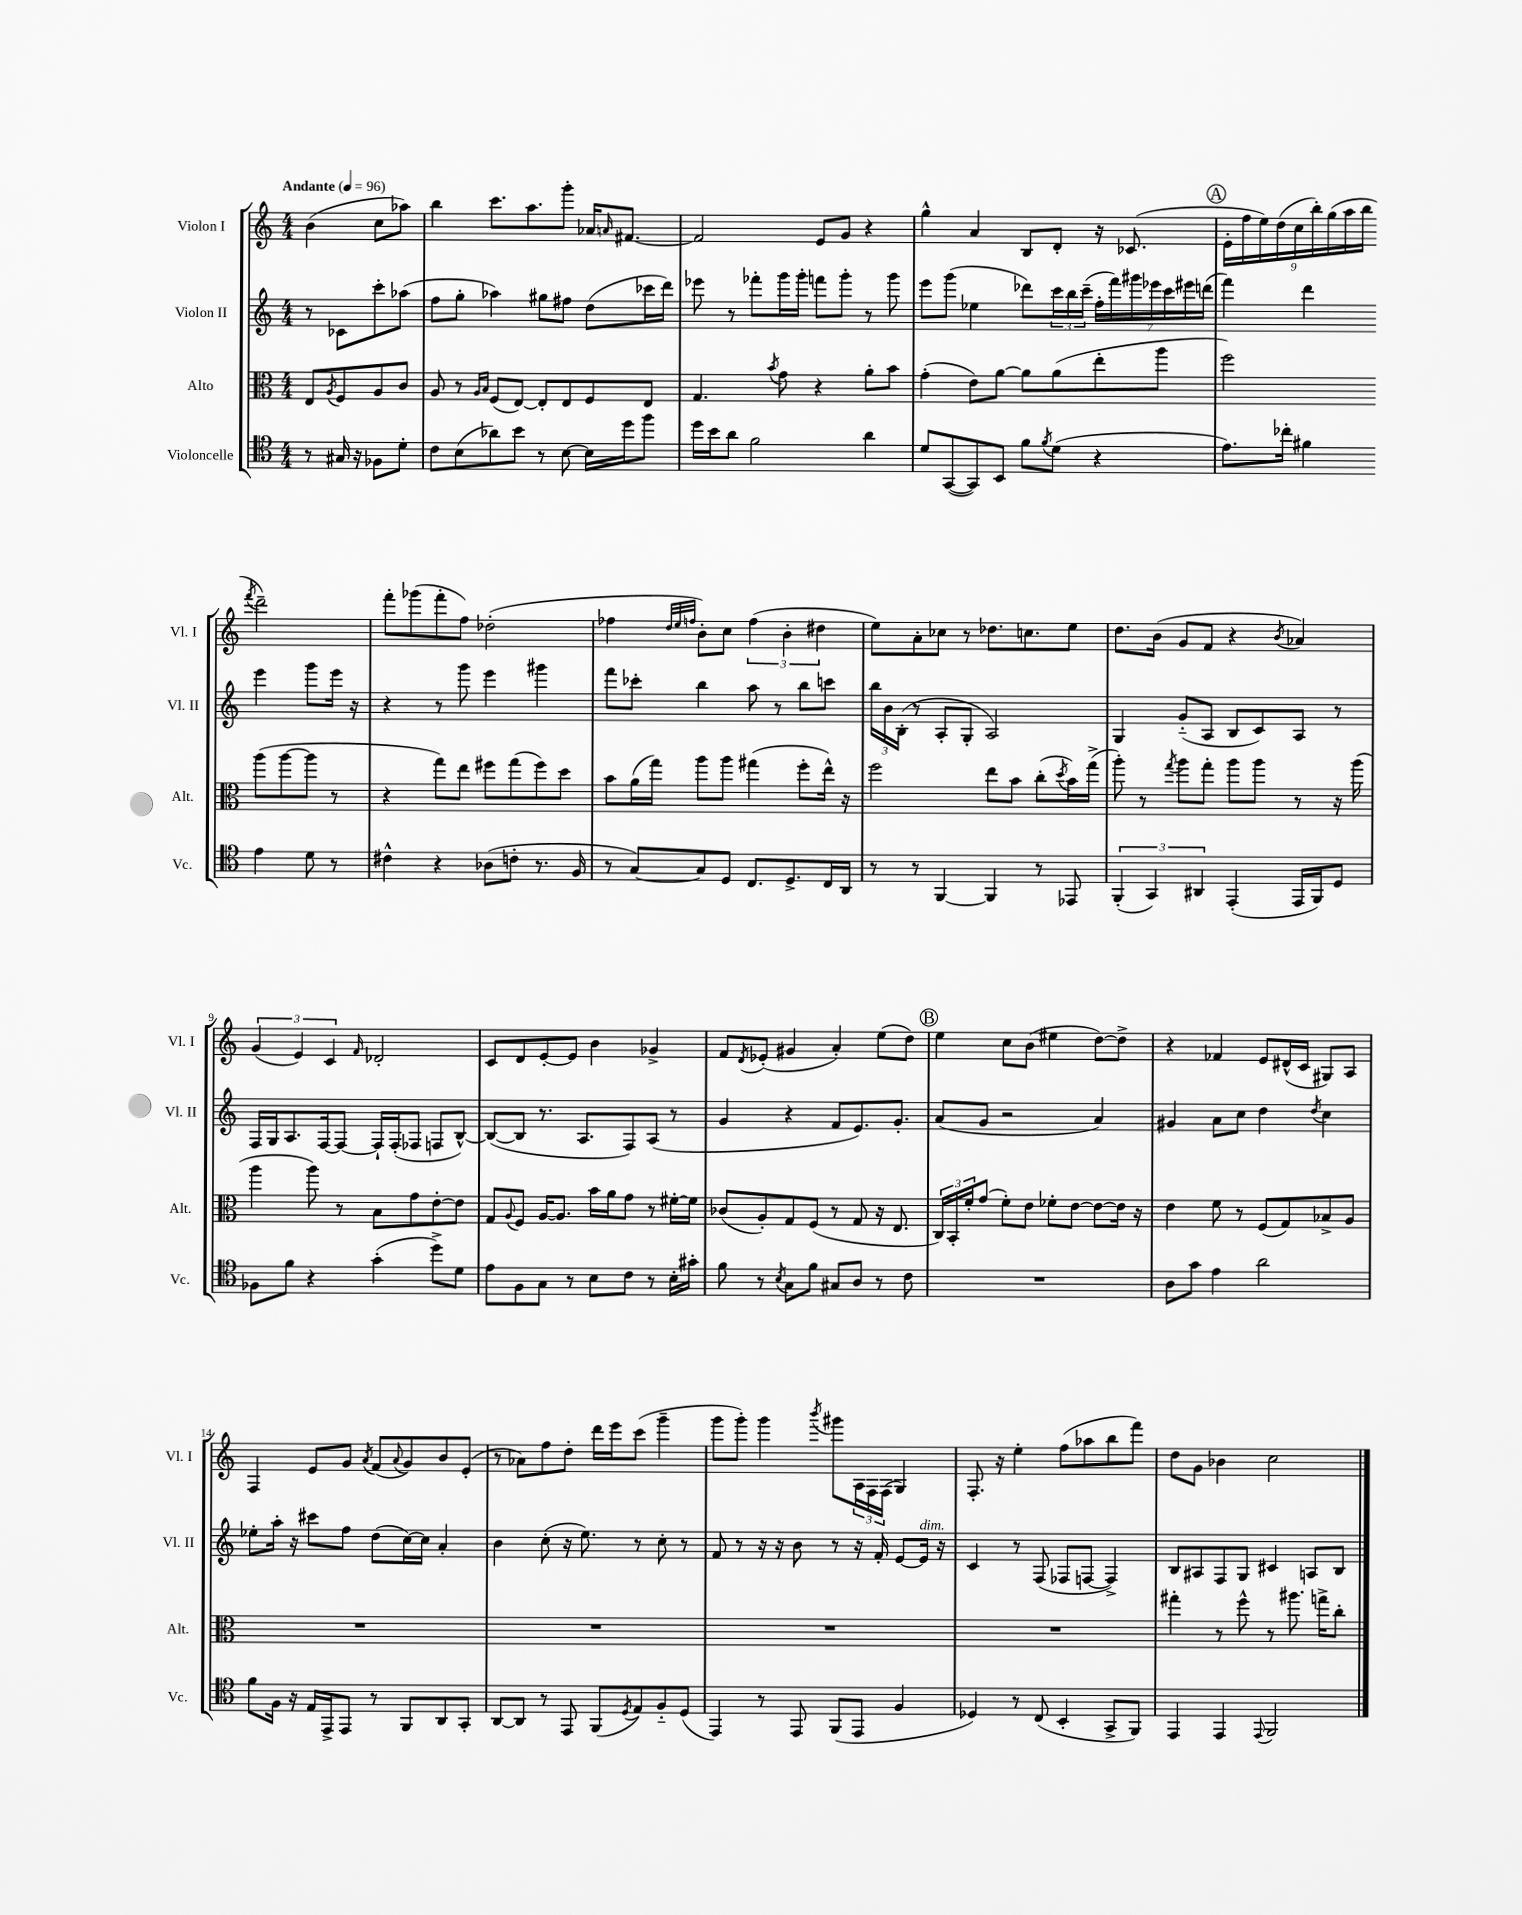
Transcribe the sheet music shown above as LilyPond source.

<<
\new StaffGroup <<
\new Staff = "s0" \with { instrumentName = "Violon I" shortInstrumentName = "Vl. I" } {
    \clef treble \key c \major \numericTimeSignature \time 4/4 \partial 2 \tempo "Andante" 4 = 96
    b'4( c''8 aes''8) |
    b''4 c'''8. a''8. g'''8-. aes'16 \grace { a'16 } fis'8.~ |
    fis'2 e'8 g'8 r4 |
    g''4-^ a'4 b8 d'8-. r16 ces'8.( |
    \mark \markup { \circle "A" } \tuplet 9/8 { e'16-. f''16 e''16) d''16( c''16 b''16-.) g''16( a''16 b''16 } \acciaccatura { f'''8 } d'''2--) |
    f'''8-. ges'''8( f'''8-. f''8) des''2-.( |
    fes''4 \grace { d''32 e''32 f''32 } b'8-.) c''8 \tuplet 3/2 { f''4( b'4-. dis''4 } |
    e''8) a'8-. ces''8 r8 des''8. c''8. e''8 |
    d''8. b'16( g'8 f'8 r4 \acciaccatura { b'8 } aes'4) |
    \tuplet 3/2 { g'4( e'4) c'4 } \grace { f'16 } des'2-. |
    c'8 d'8 e'8~-. e'8 b'4 ges'4-> |
    f'8 \acciaccatura { d'8 } ees'8-.( gis'4 a'4-.) e''8( d''8) |
    \mark \markup { \circle "B" } e''4 c''8 b'8( eis''4 d''8~) d''8-> |
    r4 fes'4 e'8 dis'16-^( c'16 gis8) a8 |
    f4 e'8 g'8 \acciaccatura { a'8 } f'8( \appoggiatura { a'8 } g'8) b'8 e'8-.( |
    r8 aes'8) f''8 d''8-. d'''16 e'''16 c'''8( g'''4-- |
    g'''8 g'''8-.) g'''4 \acciaccatura { b'''8 } gis'''8 \tuplet 3/2 { a16 f16 f16( } g4) |
    f8.-. r16 e''4-. f''8( aes''8 b''8 f'''8) |
    d''8 g'8 bes'4 c''2 \bar "|." |
}
\new Staff = "s1" \with { instrumentName = "Violon II" shortInstrumentName = "Vl. II" } {
    \clef treble \key c \major \numericTimeSignature \time 4/4 \partial 2
    r8 ces'8 c'''8-. aes''8( |
    f''8 g''8-. aes''4) gis''8 fis''8 d''8( ces'''16 d'''16) |
    ees'''8 r8 fes'''8-. g'''16 g'''16-. f'''8 g'''8-. r8 g'''8 |
    e'''8 g'''8( ees''4 des'''8) \tuplet 3/2 { c'''16 b''16 c'''16--( } \tuplet 7/4 { f''16-. f'''16) gis'''16 ees'''16 c'''16 eis'''16 d'''16( } |
    \mark \markup { \circle "A" } f'''4) d'''4 e'''4 g'''8 e'''16 r16 |
    r4 r8 g'''8 e'''4 gis'''4 |
    f'''8 ces'''8-. b''4 a''8 r8 b''8 c'''8 |
    \tuplet 3/2 { b''16 b'16 b16-.( } r8 a8-. g8-. a2) |
    g4 g'8-_( a8 b8 c'8) a8 r8 |
    f16 g16 a8. f16~ f8~ f16-! f16-.( fes8 f8 b8~-^) |
    b8~( b8 r8. a8. f8) a8( r8 |
    g'4 r4 f'8 e'8.) g'8.-. |
    \mark \markup { \circle "B" } a'8( g'8 r2 a'4) |
    gis'4 a'8 c''8 d''4 \acciaccatura { d''8 } c''4 |
    ees''8-. a''16-. r16 cis'''8 f''8 d''8( c''16~) c''16 a'4-. |
    b'4 c''8-.( r16 e''8.) r8 c''8-. r8 |
    f'8 r8 r16 r16 b'8 r8 r16 f'16-. e'8~ e'16^\markup { \italic "dim." } r16 |
    c'4 r8 f8( fes8 f8~ f4->) |
    b8 ais8 f8 g8 cis'4 a8 b8 \bar "|." |
}
\new Staff = "s2" \with { instrumentName = "Alto" shortInstrumentName = "Alt." } {
    \clef alto \key c \major \numericTimeSignature \time 4/4 \partial 2
    e8 \acciaccatura { a8 } f8 a8 c'8 |
    a8 r8 \grace { a16 b16 } f8( e8~) e8-. e8 f8 e8 |
    g4. \acciaccatura { b'8 } g'8 r4 a'8-. b'8 |
    g'4-.( e'8) a'8~ a'8 a'8( e''8-. a''8 |
    \mark \markup { \circle "A" } f''2) a''8( a''8~ a''8 r8 |
    r4 g''8) e''8 fis''8 g''8( fis''8) d''8 |
    b'8 a'16( g''16) a''8 a''8 gis''4( f''8-. e''16-^) r16 |
    f''2 e''8 b'8 c''8-.( \acciaccatura { d''8 } b'16) g''16->( |
    a''8-.) r8 \acciaccatura { g''8 } a''8 g''8-. a''8 a''8 r8 r16 a''16( |
    a''4 a''8) r8 b8 g'8 e'8~-. e'8 |
    g8 \appoggiatura { a8 } f8 a16~ a8. b'16 a'16 g'8 r8 fis'16~-. fis'16 |
    ces'8( a8-.) g8 f8( r8 g8 r16 e8. |
    \mark \markup { \circle "B" } \tuplet 3/2 { c16) b,16-. f'16-. } g'8( f'8-.) e'8 fes'8-. e'8~ e'8~ e'16 r16 |
    e'4 f'8 r8 f8( g8) bes8-> a8 |
    R1 |
    R1 |
    R1 |
    R1 |
    gis''4-. r8 f''8-^ r8 ais''8. g''16-> c''8-. \bar "|." |
}
\new Staff = "s3" \with { instrumentName = "Violoncelle" shortInstrumentName = "Vc." } {
    \clef tenor \key c \major \numericTimeSignature \time 4/4 \partial 2
    r8 gis16 r16 fes8 d'8-. |
    c'8 b8( aes'8) b'8 r8 b8~ b16 d''16 f''8 |
    d''16 b'16 a'8 f'2 a'4 |
    d'8 g,8~( g,8) b,8 f'8 \acciaccatura { f'8 } d'8( r4 |
    \mark \markup { \circle "A" } e'8.) ces''16-. fis'4 e'4 d'8 r8 |
    cis'4-^ r4 aes8( c'8-. r8. f16 |
    r8 g8~) g8 d8 c8. d8.-> c16 a,16 |
    r8 r8 f,4~ f,4 r8 ees,8 |
    \tuplet 3/2 { f,4-.( g,4) ais,4 } e,4-.( e,16 f,16) d8 |
    fes8 f'8 r4 g'4-.( d''8->) d'8 |
    e'8 f8 g8 r8 b8 c'8 r8 b16-. gis'16-. |
    f'8 r8 \acciaccatura { b8 } g8 f'8 gis8 a8 r8 c'8 |
    \mark \markup { \circle "B" } R1 |
    a8 g'8 e'4 a'2 |
    f'8 f16 r16 e16 e,16-> e,8 r8 f,8 a,8 g,8-. |
    a,8~ a,8 r8 e,8 f,8( \acciaccatura { d8 } e8) f8-_ d8( |
    e,4) r8 e,8 f,8( e,8 f4 |
    des4) r8 c8( b,4-. g,8-> f,8) |
    e,4 e,4 \appoggiatura { e,8 } f,2 \bar "|." |
}
>>
>>
